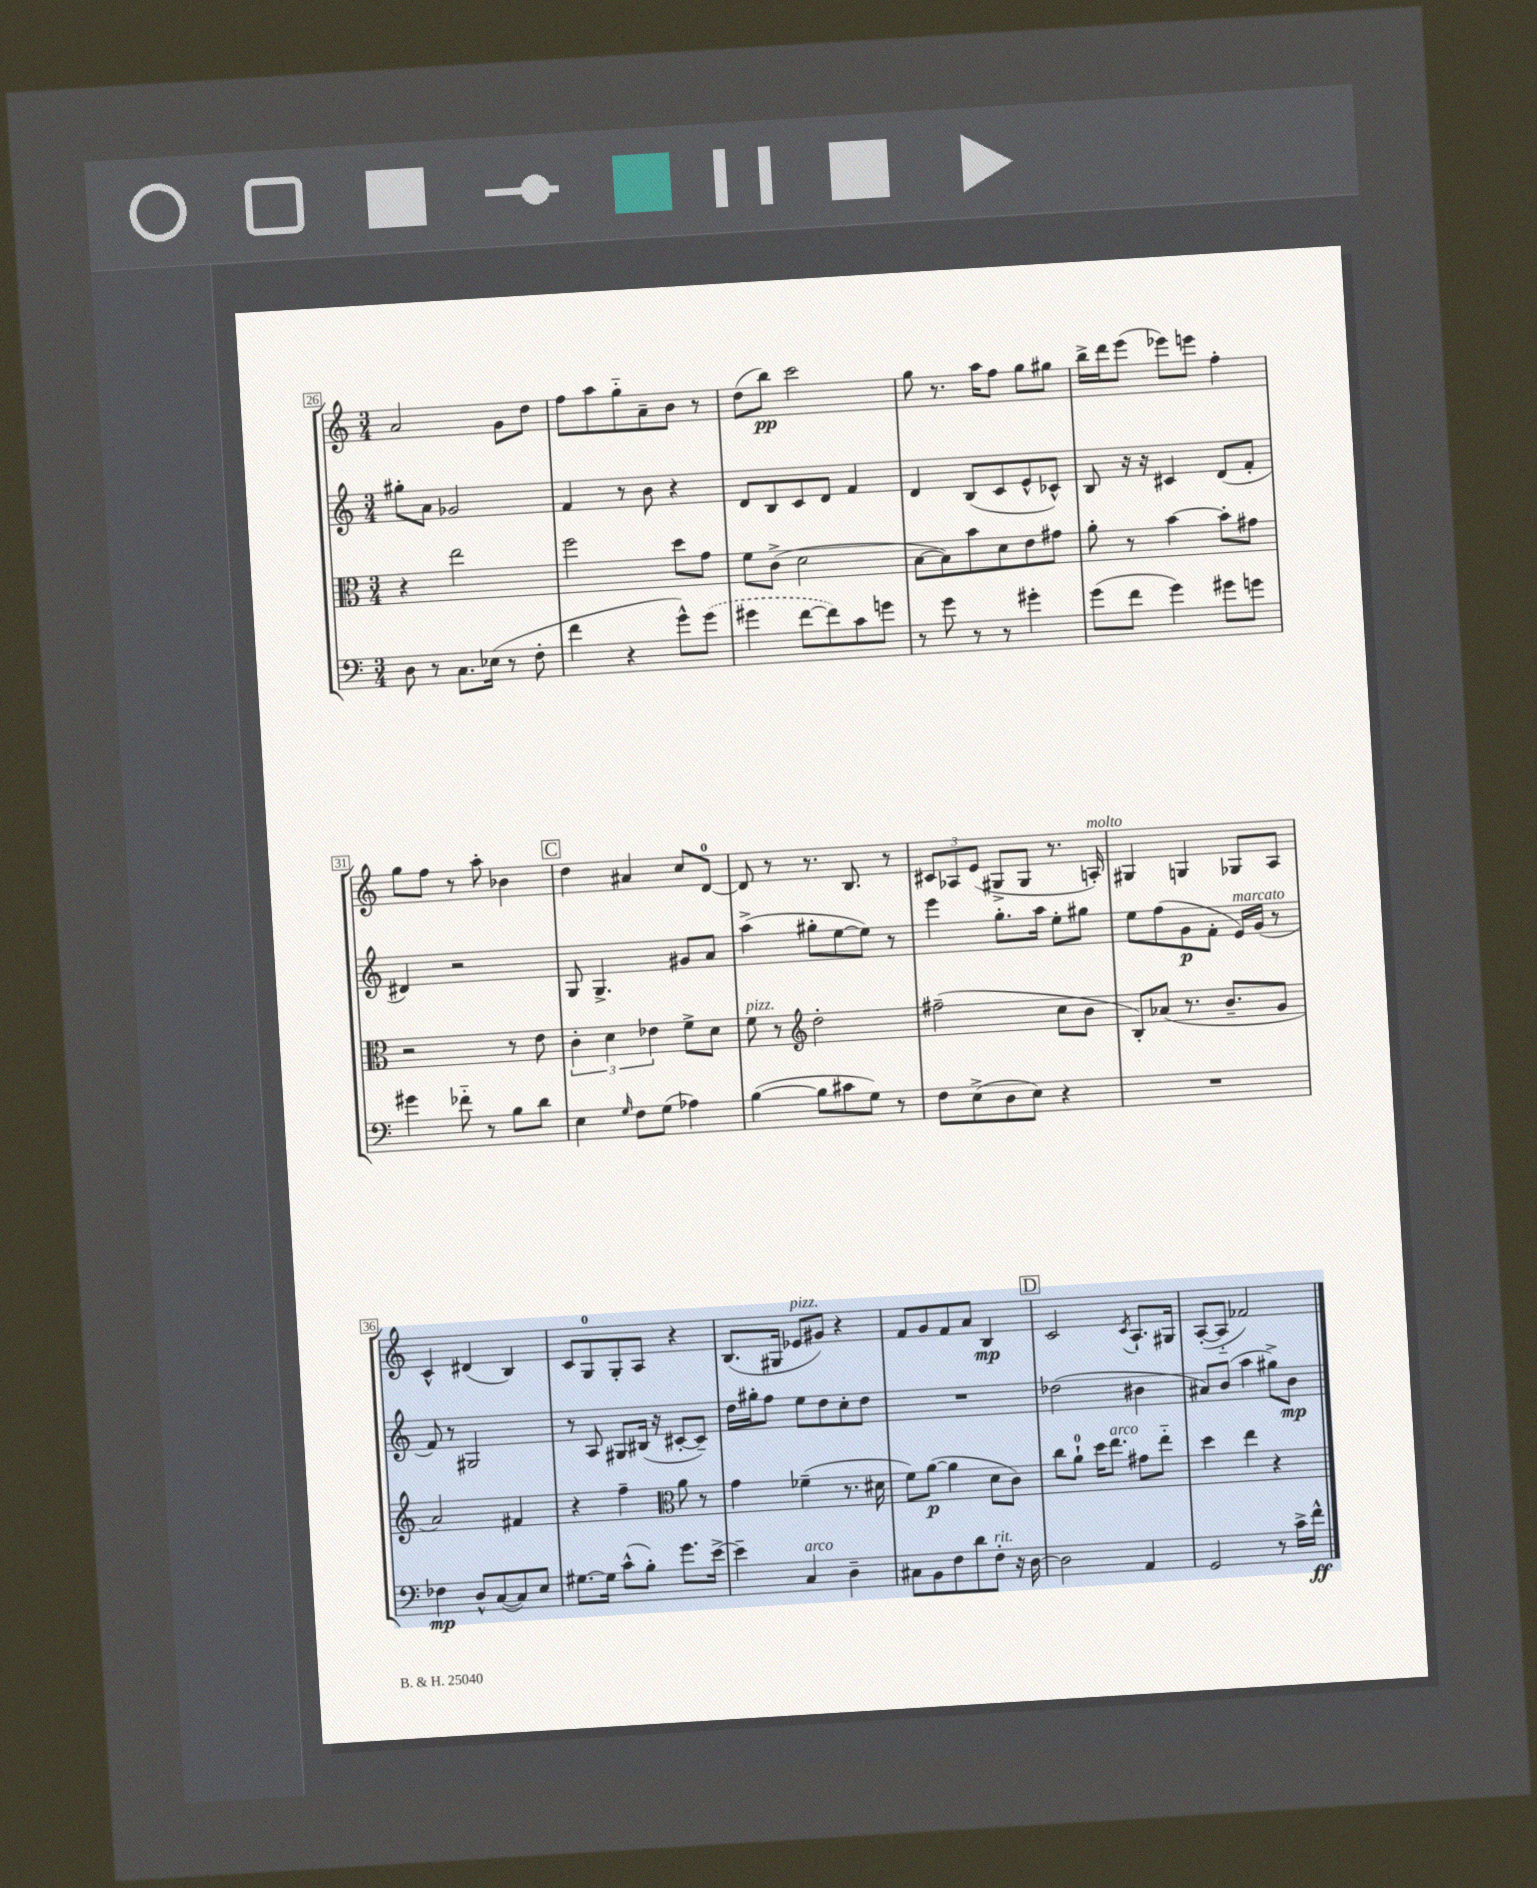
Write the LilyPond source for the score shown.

<<
\new StaffGroup <<
\new Staff = "s0" {
    \clef treble \key c \major \numericTimeSignature \time 3/4
    a'2 g'8 d''8 |
    f''8 a''8 g''8-_ a'8-- b'8 r8 |
    d''8( b''8\pp) c'''2 |
    g''8 r8. a''16 f''8 g''8 gis''8 |
    b''16-> d'''16 e'''8( ees'''8) e'''8 f''4-. |
    g''8 f''8 r8 a''8-. bes'4 |
    \mark \markup { \box "C" } d''4 ais'4 c''8 d'8-0~ |
    d'8 r8 r8. b8. r8 |
    \tuplet 3/2 { cis'8 aes8 e'8( } gis8-> gis8 r8. a16-.^\markup { \italic "molto" }) |
    gis4 g4 ges8 a8 |
    c'4-^ dis'4( b4) |
    c'8 g8-0 g8-. a8 r4 |
    b8.( gis16 ees'8^\markup { \italic "pizz." } gis'8) r4 |
    f'8 g'8 f'8 a'8 b4\mp |
    \mark \markup { \box "D" } c'2 \acciaccatura { c'8 } a8.-! gis16 |
    a8~-.( a8-_ fes'2) \bar "|." |
}
\new Staff = "s1" {
    \clef treble \key c \major \numericTimeSignature \time 3/4
    gis''8-. a'8 ges'2 |
    f'4 r8 b'8 r4 |
    d'8 b8 c'8 d'8 f'4 |
    d'4 b8( c'8 e'8-^ ces'8-^) |
    b8 r16 r16 cis'4 d'8( f'8-. |
    dis'4) r2 |
    \mark \markup { \box "C" } g8 g4.-> gis'8 a'8 |
    a''4->( gis''8-. e''8~ e''8) r8 |
    e'''4 g''8.-. a''16 e''8-. gis''8 |
    e''8 f''8( g'8\p f'8-. e'16^\markup { \italic "marcato" }) g'16( r8 |
    f'8) r8 gis2 |
    r8 a8 gis8 bis16( r16 cis'8~-. cis'8--) |
    d''16 gis''16-. f''8 e''8 d''8 c''8-. d''8 |
    R2. |
    \mark \markup { \box "D" } des''2( bis'4 |
    ais'8) b'8( a''4 gis''8->) b'8\mp \bar "|." |
}
\new Staff = "s2" {
    \clef alto \key c \major \numericTimeSignature \time 3/4
    r4 e''2 |
    f''2 d''8 g'8 |
    f'8 c'8->( d'2 |
    b8~ b8) b'8 d'8 e'8 gis'8 |
    a'8-. r8 b'4~ b'8-. gis'8 |
    r2 r8 e'8 |
    \mark \markup { \box "C" } \tuplet 3/2 { c'4-. d'4 ees'4 } f'8-> d'8 |
    f'8^\markup { \italic "pizz." } r8 \clef treble d''2-. |
    fis''2--( c''8 b'8 |
    b8-.) aes'8( r8. b'8.-- g'8 |
    a'2) fis'4 |
    r4 f''4-- \clef alto a'8 r8 |
    g'4 fes'4--( r8. dis'16 |
    f'8) a'8~\p( a'4 d'8 c'8) |
    \mark \markup { \box "D" } c''8 a'8-0-! d''16 e''8.^\markup { \italic "arco" } gis'8 e''8-_ |
    d''4 e''4 r4 \bar "|." |
}
\new Staff = "s3" {
    \clef bass \key c \major \numericTimeSignature \time 3/4
    d8 r8 c8. ees16( r8 f8-. |
    f'4 r4 g'8-^) \once \slurDashed g'8( |
    gis'4 f'8~ f'8) c'8 g'8 |
    r8 g'8 r8 r8 gis'4-. |
    g'8( f'8 g'4) gis'8 g'8 |
    gis'4 fes'8-_ r8 b8 d'8 |
    \mark \markup { \box "C" } e4 \grace { g16 } f8 g8( aes4) |
    b4~( b8 cis'8 g8) r8 |
    f8 e8->( d8 e8) r4 |
    R2. |
    fes4\mp d8-^ c8~( c8) e8 |
    gis8.~ gis16 c'8-^( b8-.) g'8. e'16~-> |
    e'4-- c4^\markup { \italic "arco" } d4-- |
    cis8 b,8 f8 d'8 f8-.^\markup { \italic "rit." } r16 d16~ |
    \mark \markup { \box "D" } d2 a,4 |
    g,2 r8 c'16-> f'16-^\ff \bar "|." |
}
>>
>>
\layout { \context { \Score currentBarNumber = #26 \override BarNumber.stencil = #(make-stencil-boxer 0.1 0.3 ly:text-interface::print) } }
